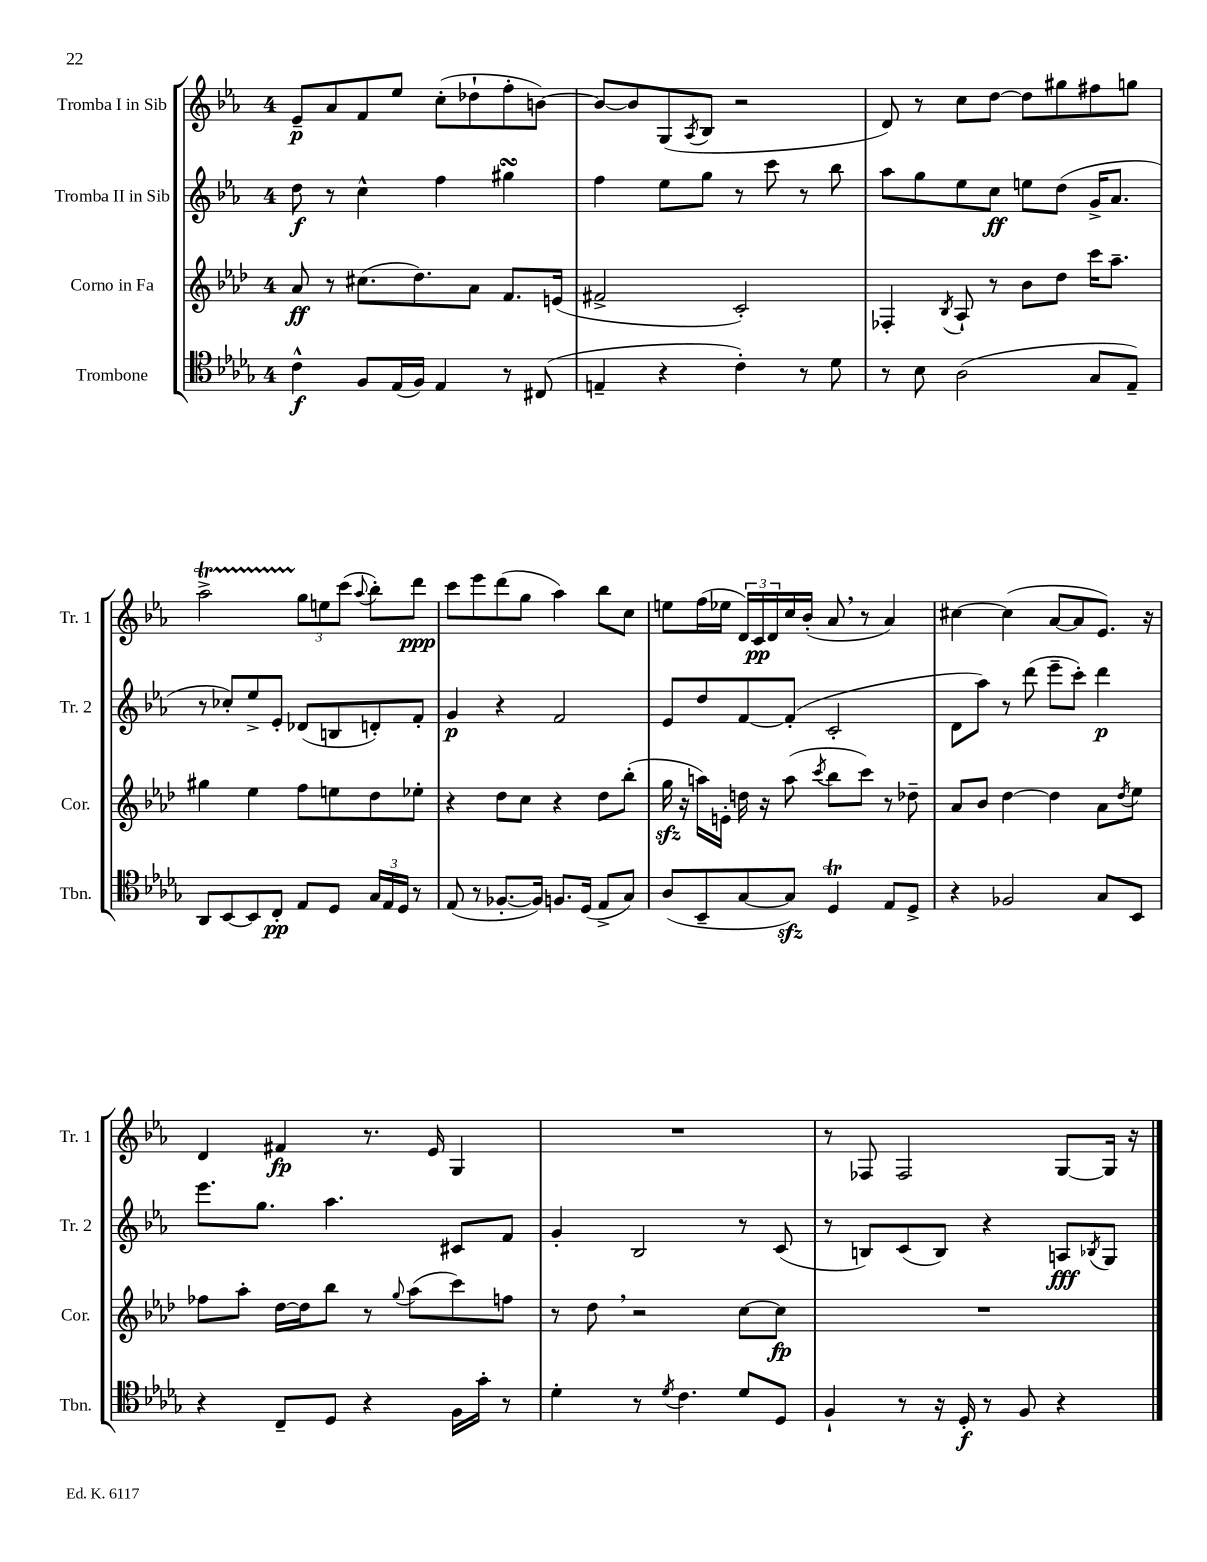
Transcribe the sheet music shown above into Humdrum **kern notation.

**kern	**dynam	**kern	**dynam	**kern	**dynam	**kern	**dynam
*part4	*part4	*part3	*part3	*part2	*part2	*part1	*part1
*staff4	*staff4	*staff3	*staff3	*staff2	*staff2	*staff1	*staff1
*I"Trombone	*	*I"Corno in Fa	*	*I"Tromba II in Sib	*	*I"Tromba I in Sib	*
*I'Tbn.	*	*I'Cor.	*	*I'Tr. 2	*	*I'Tr. 1	*
*clefC4	*	*clefG2	*	*clefG2	*	*clefG2	*
*k[b-e-a-d-g-]	*	*k[b-e-a-d-]	*	*k[b-e-a-]	*	*k[b-e-a-]	*
*M4/4	*	*M4/4	*	*M4/4	*	*M4/4	*
=1	=1	=1	=1	=1	=1	=1	=1
4c^^\	f	8a-/	ff	8dd\	f	8e-~/L	p
.	.	8r	.	8r	.	8a-/	.
8F/L	.	(8.cc#X\L	.	4cc^^\	.	8f/	.
(16E-/L	.	.	.	.	.	8ee-/J	.
16F/JJ)	.	8.dd-\)	.	.	.	.	.
4E-/	.	.	.	4ff\	.	(8cc'\L	.
.	.	8a-\J	.	.	.	8dd-X`\	.
8r	.	8.f/L	.	4gg#XsSsS\	.	8ff'\	.
(8C#X/	.	.	.	.	.	[8bn\J)	.
.	.	(16en/Jk	.	.	.	.	.
=2	=2	=2	=2	=2	=2	=2	=2
4En~/	.	2f#X^/	.	4ff\	.	8b/L_	.
.	.	.	.	.	.	8b/]	.
4r	.	.	.	8ee-\L	.	(8G/	.
.	.	.	.	.	.	8qA-/	.
.	.	.	.	8gg\J	.	8B-/J	.
4c'\)	.	2c'/)	.	8r	.	2r	.
.	.	.	.	8ccc\	.	.	.
8r	.	.	.	8r	.	.	.
8d-\	.	.	.	8bb-\	.	.	.
=3	=3	=3	=3	=3	=3	=3	=3
8r	.	4F-X'/	.	8aa-\L	.	8d/)	.
8B-\	.	.	.	8gg\	.	8r	.
.	.	8qB-/	.	.	.	.	.
(2A-\	.	8A-`/	.	8ee-\	.	8cc\L	.
.	.	8r	.	8cc\J	ff	[8dd\J	.
.	.	8b-\L	.	8een\L	.	8dd\L]	.
.	.	8dd-\J	.	(8dd\J	.	8gg#X\	.
8G-/L	.	16ccc\KL	.	16g^/KL	.	8ff#X\	.
.	.	8.aa-~\J	.	8.a-/J	.	.	.
8E-~/J)	.	.	.	.	.	8ggn\J	.
!!LO:LB:g=z
=4	=4	=4	=4	=4	=4	=4	=4
8AA-/L	.	4gg#X\	.	8r	.	2aa-T^\	.
[8BB-/	.	.	.	8cc-X'/L)	.	.	.
8BB-/]	.	4ee-\	.	8ee-^/	.	.	.
8C'/J	pp	.	.	8e-'/J	.	.	.
8E-/L	.	8ff\L	.	(8d-X/L	.	12gg\L	.
.	.	.	.	.	.	12een\	.
8D-/J	.	8een\	.	8Bn/	.	.	.
.	.	.	.	.	.	(12ccc\J	.
.	.	.	.	.	.	8qqaa-/	.
24G-/LL	.	8dd-\	.	8dn'/)	.	8bb-'\L)	.
24E-/	.	.	.	.	.	.	.
24D-/JJ	.	.	.	.	.	.	.
8r	.	8ee-X'\J	.	8f'/J	.	8ddd\J	ppp
=5	=5	=5	=5	=5	=5	=5	=5
(8E-/	.	4r	.	4g/	p	8ccc\L	.
8r	.	.	.	.	.	8eee-\	.
[8.F-X'/L	.	8dd-\L	.	4r	.	(8ddd\	.
.	.	8cc\J	.	.	.	8gg\J	.
16F-/Jk])	.	.	.	.	.	.	.
8.Fn/L	.	4r	.	2f/	.	4aa-\)	.
(16D-/Jk	.	.	.	.	.	.	.
8E-^/L	.	8dd-\L	.	.	.	8bb-\L	.
8G-/J)	.	(8bb-'\J	.	.	.	8cc\J	.
=6	=6	=6	=6	=6	=6	=6	=6
(8A-/L	.	16ggzz\	.	8e-/L	.	8een\L	.
.	.	16r	.	.	.	.	.
8BB-~/	.	16aan\LL)	.	8dd/	.	(16ff\L	.
.	.	16en'\JJ	.	.	.	16ee-X\JJ	.
[8G-/	.	16ddn\	.	[8f/	.	24d/LL)	.
.	.	.	.	.	.	24c/	pp
.	.	16r	.	.	.	.	.
.	.	.	.	.	.	24d/	.
8G-zz/J])	.	(8aa\	.	(8f'/J]	.	16cc/	.
.	.	.	.	.	.	(16b-'/JJ	.
.	.	8qccc/	.	.	.	.	.
4D-T/	.	8bb-\L	.	2c'/	.	8a-,/	.
.	.	8ccc\J)	.	.	.	8r	.
8E-/L	.	8r	.	.	.	4a-/)	.
8D-^/J	.	8dd-X~\	.	.	.	.	.
=7	=7	=7	=7	=7	=7	=7	=7
4r	.	8a-/L	.	8d\L	.	[4cc#X\	.
.	.	8b-/J	.	8aa-\J)	.	.	.
2F-X/	.	[4dd-\	.	8r	.	(4cc#\]	.
.	.	.	.	(8ddd\	.	.	.
.	.	4dd-\]	.	8eee-~\L	.	[8a-/L	.
.	.	.	.	8ccc'\J)	.	8a-/]	.
8G-/L	.	8a-\L	.	4ddd\	p	8.e-/J)	.
.	.	8qdd-/	.	.	.	.	.
8BB-/J	.	8ee-\J	.	.	.	.	.
.	.	.	.	.	.	16r	.
!!LO:LB:g=z
=8	=8	=8	=8	=8	=8	=8	=8
4r	.	8ff-X\L	.	8.eee-\L	.	4d/	.
.	.	8aa-'\J	.	.	.	.	.
.	.	.	.	8.gg\J	.	.	.
8C~/L	.	[16dd-\LL	.	.	.	4f#X/	fp
.	.	16dd-\J]	.	.	.	.	.
8D-/J	.	8bb-\J	.	4.aa-\	.	.	.
4r	.	8r	.	.	.	8.r	.
.	.	8qqgg/	.	.	.	.	.
.	.	(8aa-\L	.	.	.	.	.
.	.	.	.	.	.	16e-/	.
16F\LL	.	8ccc\)	.	8c#X/L	.	4G/	.
16g-'\JJ	.	.	.	.	.	.	.
8r	.	8ffn\J	.	8f/J	.	.	.
=9	=9	=9	=9	=9	=9	=9	=9
4d-'\	.	8r	.	4g'/	.	1r	.
.	.	8dd-,\	.	.	.	.	.
8r	.	2r	.	2B-/	.	.	.
8qd-/	.	.	.	.	.	.	.
4.c\	.	.	.	.	.	.	.
8d-/L	.	[8cc\L	.	8r	.	.	.
8D-/J	.	8cc\J]	fp	(8c/	.	.	.
=10	=10	=10	=10	=10	=10	=10	=10
4F`/	.	1r	.	8r	.	8r	.
.	.	.	.	8Bn/L)	.	8F-X/	.
8r	.	.	.	(8c/	.	2F-/	.
16r	.	.	.	8B/J)	.	.	.
16D-'/	f	.	.	.	.	.	.
8r	.	.	.	4r	.	.	.
8F/	.	.	.	.	.	.	.
4r	.	.	.	8An/L	fff	[8G/L	.
.	.	.	.	8qB-X/	.	.	.
.	.	.	.	8G/J	.	16G/Jk]	.
.	.	.	.	.	.	16r	.
==	==	==	==	==	==	==	==
*-	*-	*-	*-	*-	*-	*-	*-
